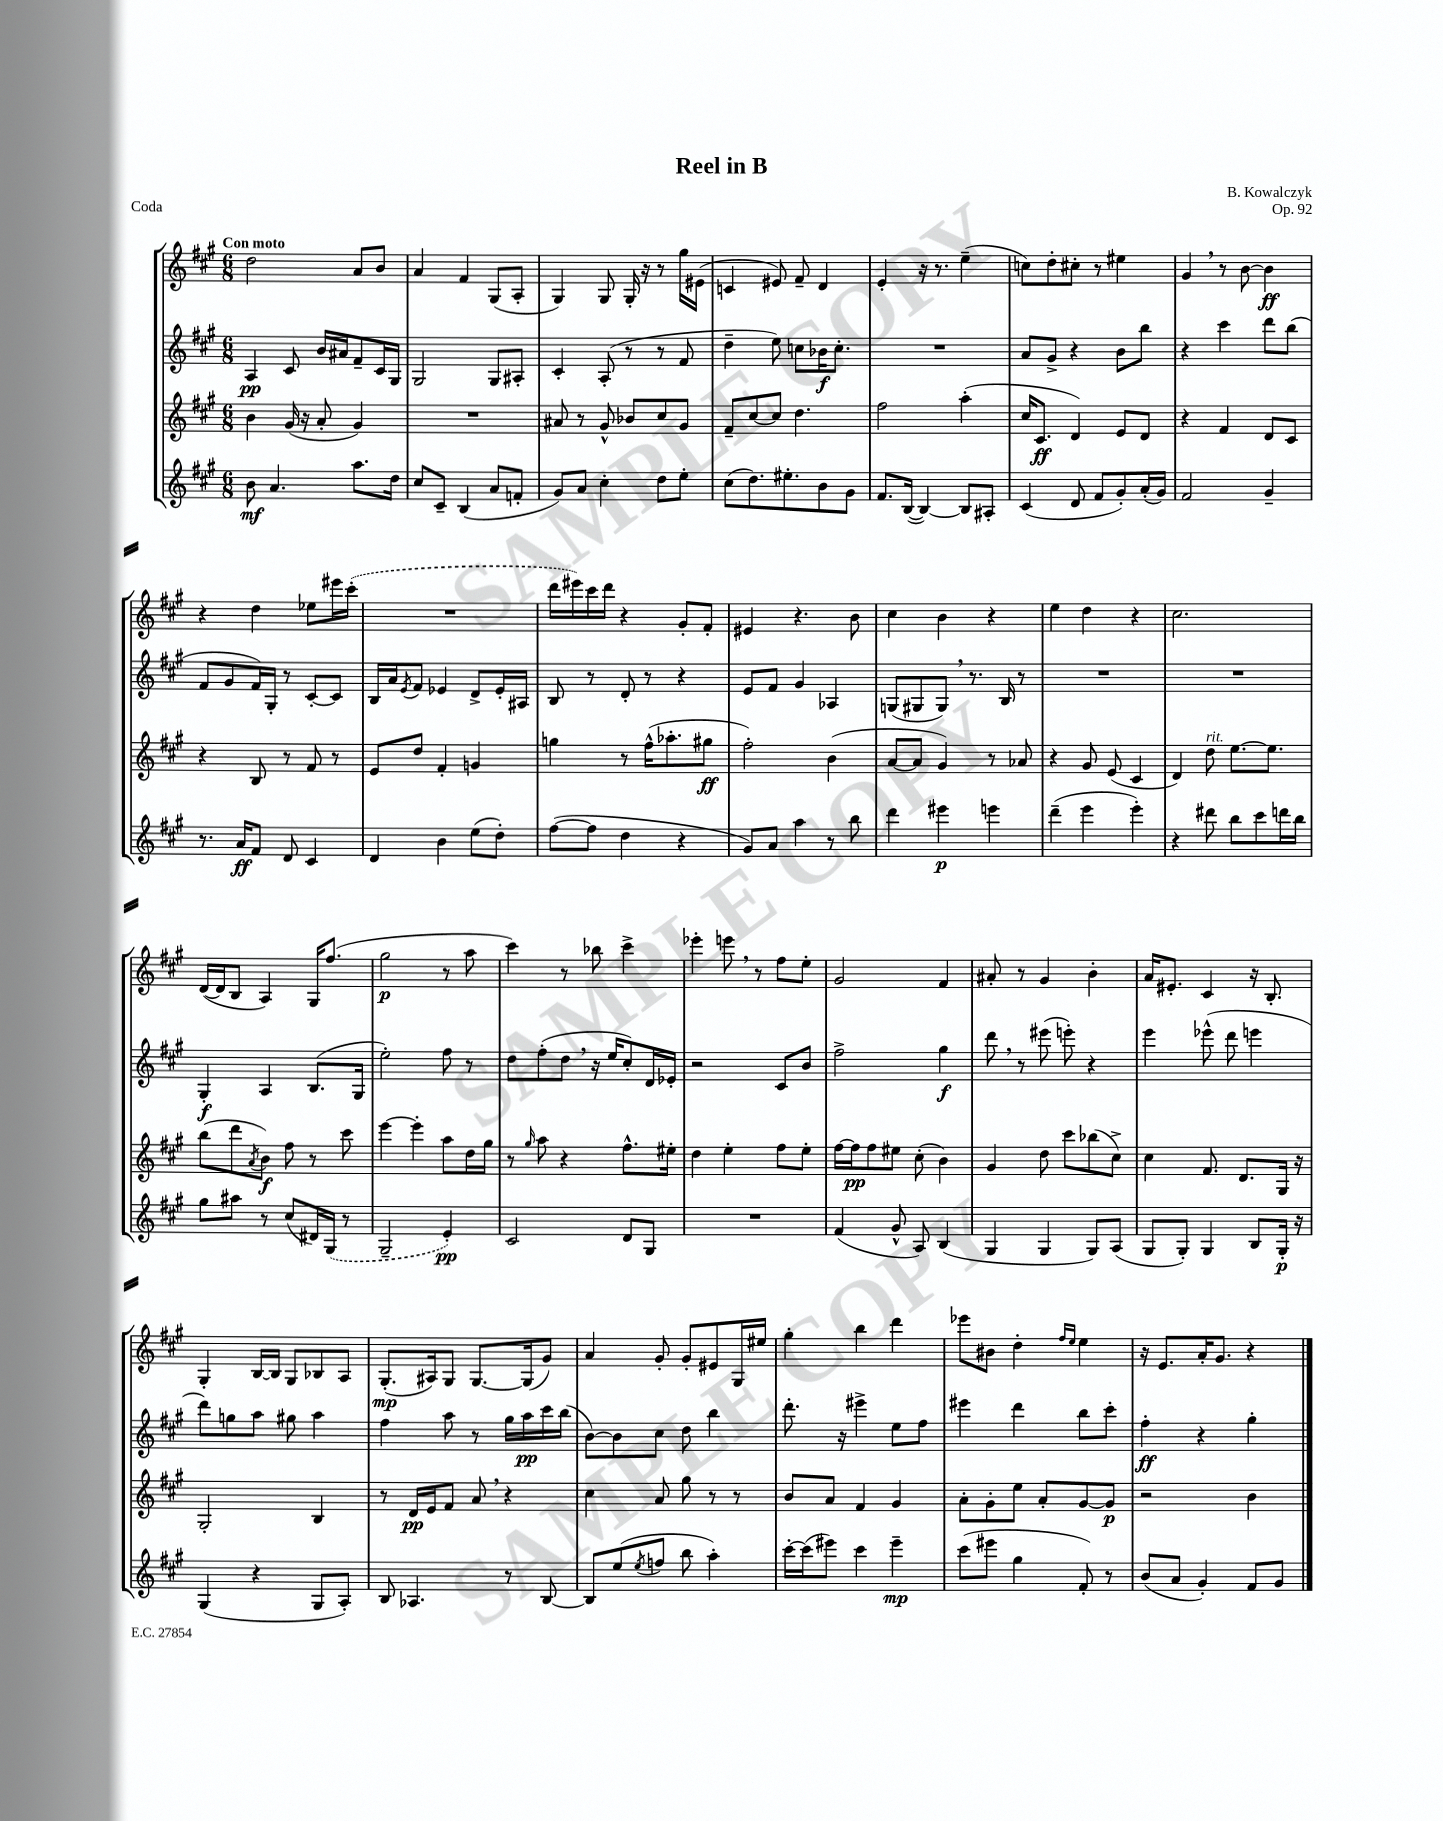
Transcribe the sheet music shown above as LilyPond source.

\header { title = "Reel in B" composer = "B. Kowalczyk" opus = "Op. 92" piece = "Coda" }
<<
\new StaffGroup <<
\new Staff = "s0" {
    \clef treble \key a \major \numericTimeSignature \time 6/8 \tempo "Con moto"
    d''2 a'8 b'8 |
    a'4 fis'4 gis8( a8-. |
    gis4) gis8 gis16-. r16 r8 gis''16 eis'16( |
    c'4 eis'8) fis'8-- d'4 |
    e'4-. r16 r8. e''4--( |
    c''8) d''8-. cis''8-. r8 eis''4 |
    gis'4 \breathe r8 b'8~ b'4\ff |
    r4 d''4 ees''8 eis'''16 \once \slurDashed cis'''16-.( |
    R2. |
    d'''16 eis'''16) cis'''16 d'''16 r4 gis'8-. fis'8-. |
    eis'4 r4. b'8 |
    cis''4 b'4 r4 |
    e''4 d''4 r4 |
    cis''2. |
    d'16~( d'16 b8 a4) gis16 fis''8.( |
    gis''2\p r8 a''8 |
    cis'''4) r8 bes''8 cis'''4-> |
    ees'''4-. e'''8 \breathe r8 fis''8 e''8-. |
    gis'2 fis'4 |
    ais'8-. r8 gis'4 b'4-. |
    a'16 eis'8.-. cis'4 r16 b8.-. |
    gis4-. b16~ b16 gis8 bes8 a8 |
    gis8.-.\mp( ais16) gis8 gis8.~ gis16( gis'8) |
    a'4 gis'8-. gis'8-. eis'8 gis16 eis''16 |
    gis''4-. b''4 d'''4 |
    ees'''8 bis'8 d''4-. \grace { fis''16 e''16 } e''4 |
    r16 e'8. a'16-. gis'8. r4 \bar "|." |
}
\new Staff = "s1" {
    \clef treble \key a \major \numericTimeSignature \time 6/8
    a4\pp cis'8 b'16 ais'16 fis'8-- cis'16 gis16 |
    gis2 gis8 ais8-. |
    cis'4-. a8-.( r8 r8 fis'8 |
    d''4-- e''8) c''8 bes'16\f c''8.-. |
    R2. |
    a'8 gis'8-> r4 b'8 b''8 |
    r4 cis'''4 d'''8 b''8( |
    fis'8 gis'8 fis'16) gis16-. r8 cis'8~-. cis'8 |
    b16 a'16 \acciaccatura { e'8 } fis'8 ees'4 d'8-> ees'16-. ais16 |
    b8 r8 d'8-. r8 r4 |
    e'8 fis'8 gis'4 aes4 |
    g8( gis8 gis8) \breathe r8. b16 r8 |
    R2. |
    R2. |
    gis4-.\f a4 b8.( gis16 |
    e''2-.) fis''8 r8 |
    d''8 fis''8-.( d''8 \breathe r16 e''16 cis''8-.) d'16 ees'16-. |
    r2 cis'8 b'8 |
    fis''2-> gis''4\f |
    d'''8 \breathe r8 eis'''8( e'''8-.) r4 |
    e'''4 ees'''8-^( d'''8 e'''4 |
    d'''8) g''8 a''8 gis''8 a''4 |
    fis''4 a''8 r8 gis''16 a''16\pp cis'''16 b''16( |
    b'8~) b'8 cis''8 d''8 b''4 |
    d'''8.-. r16 eis'''4-> e''8 fis''8 |
    eis'''4 d'''4 b''8 cis'''8-. |
    fis''4-.\ff r4 gis''4-. \bar "|." |
}
\new Staff = "s2" {
    \clef treble \key a \major \numericTimeSignature \time 6/8
    b'4 gis'16( r16 a'8-. gis'4) |
    R2. |
    ais'8 r8 gis'8-^ bes'8 cis''8 gis'8 |
    fis'8-- cis''8~ cis''8 d''4. |
    fis''2 a''4-.( |
    cis''16 cis'8.\ff d'4) e'8 d'8 |
    r4 fis'4 d'8 cis'8 |
    r4 b8 r8 fis'8 r8 |
    e'8 d''8 fis'4-. g'4 |
    g''4 r8 fis''16-^( aes''8.-. gis''8\ff |
    fis''2-.) b'4( |
    a'8~ a'8 gis'4) r8 aes'8 |
    r4 gis'8 e'8( cis'4 |
    d'4) d''8^\markup { \italic "rit." } e''8.~ e''8. |
    b''8( d'''8 \acciaccatura { a'8 } b'8\f) fis''8 r8 cis'''8 |
    e'''4~ e'''4-. a''8 d''16 gis''16 |
    r8 \grace { gis''16 } a''8 r4 fis''8.-^ eis''16-. |
    d''4 e''4-. fis''8 e''8-. |
    fis''16~ fis''16\pp fis''8 eis''8 cis''8-.( b'4) |
    gis'4 d''8 cis'''8 bes''8( cis''8->) |
    cis''4 fis'8. d'8. gis16 r16 |
    gis2-. b4 |
    r8 d'16\pp e'16 fis'8 a'8 \breathe r4 |
    cis''4 a'8 gis''8 r8 r8 |
    b'8 a'8 fis'4 gis'4 |
    a'8-. gis'8-. e''8 a'8-. gis'8~ gis'8\p |
    r2 b'4 \bar "|." |
}
\new Staff = "s3" {
    \clef treble \key a \major \numericTimeSignature \time 6/8
    b'8\mf a'4. a''8. d''16 |
    cis''8 cis'8-- b4( a'8 f'8-. |
    gis'8) a'8 cis''4-. d''8 e''8-. |
    cis''8( d''8.) eis''8.-. b'8 gis'8 |
    fis'8. b16~( b4~) b8 ais8-. |
    cis'4( d'8 fis'8 gis'8-.) a'16-.( gis'16) |
    fis'2 gis'4-- |
    r8. a'16\ff fis'8 d'8 cis'4 |
    d'4 b'4 e''8( d''8-.) |
    fis''8~( fis''8 d''4 r4 |
    gis'8) a'8 a''4 r8 b''8 |
    d'''4 eis'''4\p e'''4 |
    d'''4--( e'''4 e'''4-.) |
    r4 dis'''8 b''8 cis'''8 d'''16 b''16 |
    gis''8 ais''8 r8 cis''8( dis'16) \once \slurDashed gis16( r8 |
    gis2-- e'4-.\pp) |
    cis'2 d'8 gis8 |
    R2. |
    fis'4( gis'8-^ a8) b4( |
    gis4 gis4 gis8) a8( |
    gis8 gis8-.) gis4 b8 gis16-.\p r16 |
    gis4( r4 gis8 a8-.) |
    b8 aes4. r8 b8~ |
    b8 e''8( \acciaccatura { e''8 } f''8 b''8 a''4-.) |
    cis'''16~-. cis'''16( eis'''8) cis'''4 eis'''4--\mp |
    cis'''8( eis'''8 gis''4 fis'8-.) r8 |
    b'8( a'8 gis'4-.) fis'8 gis'8 \bar "|." |
}
>>
>>
\layout { \context { \Score \remove "Bar_number_engraver" } }
